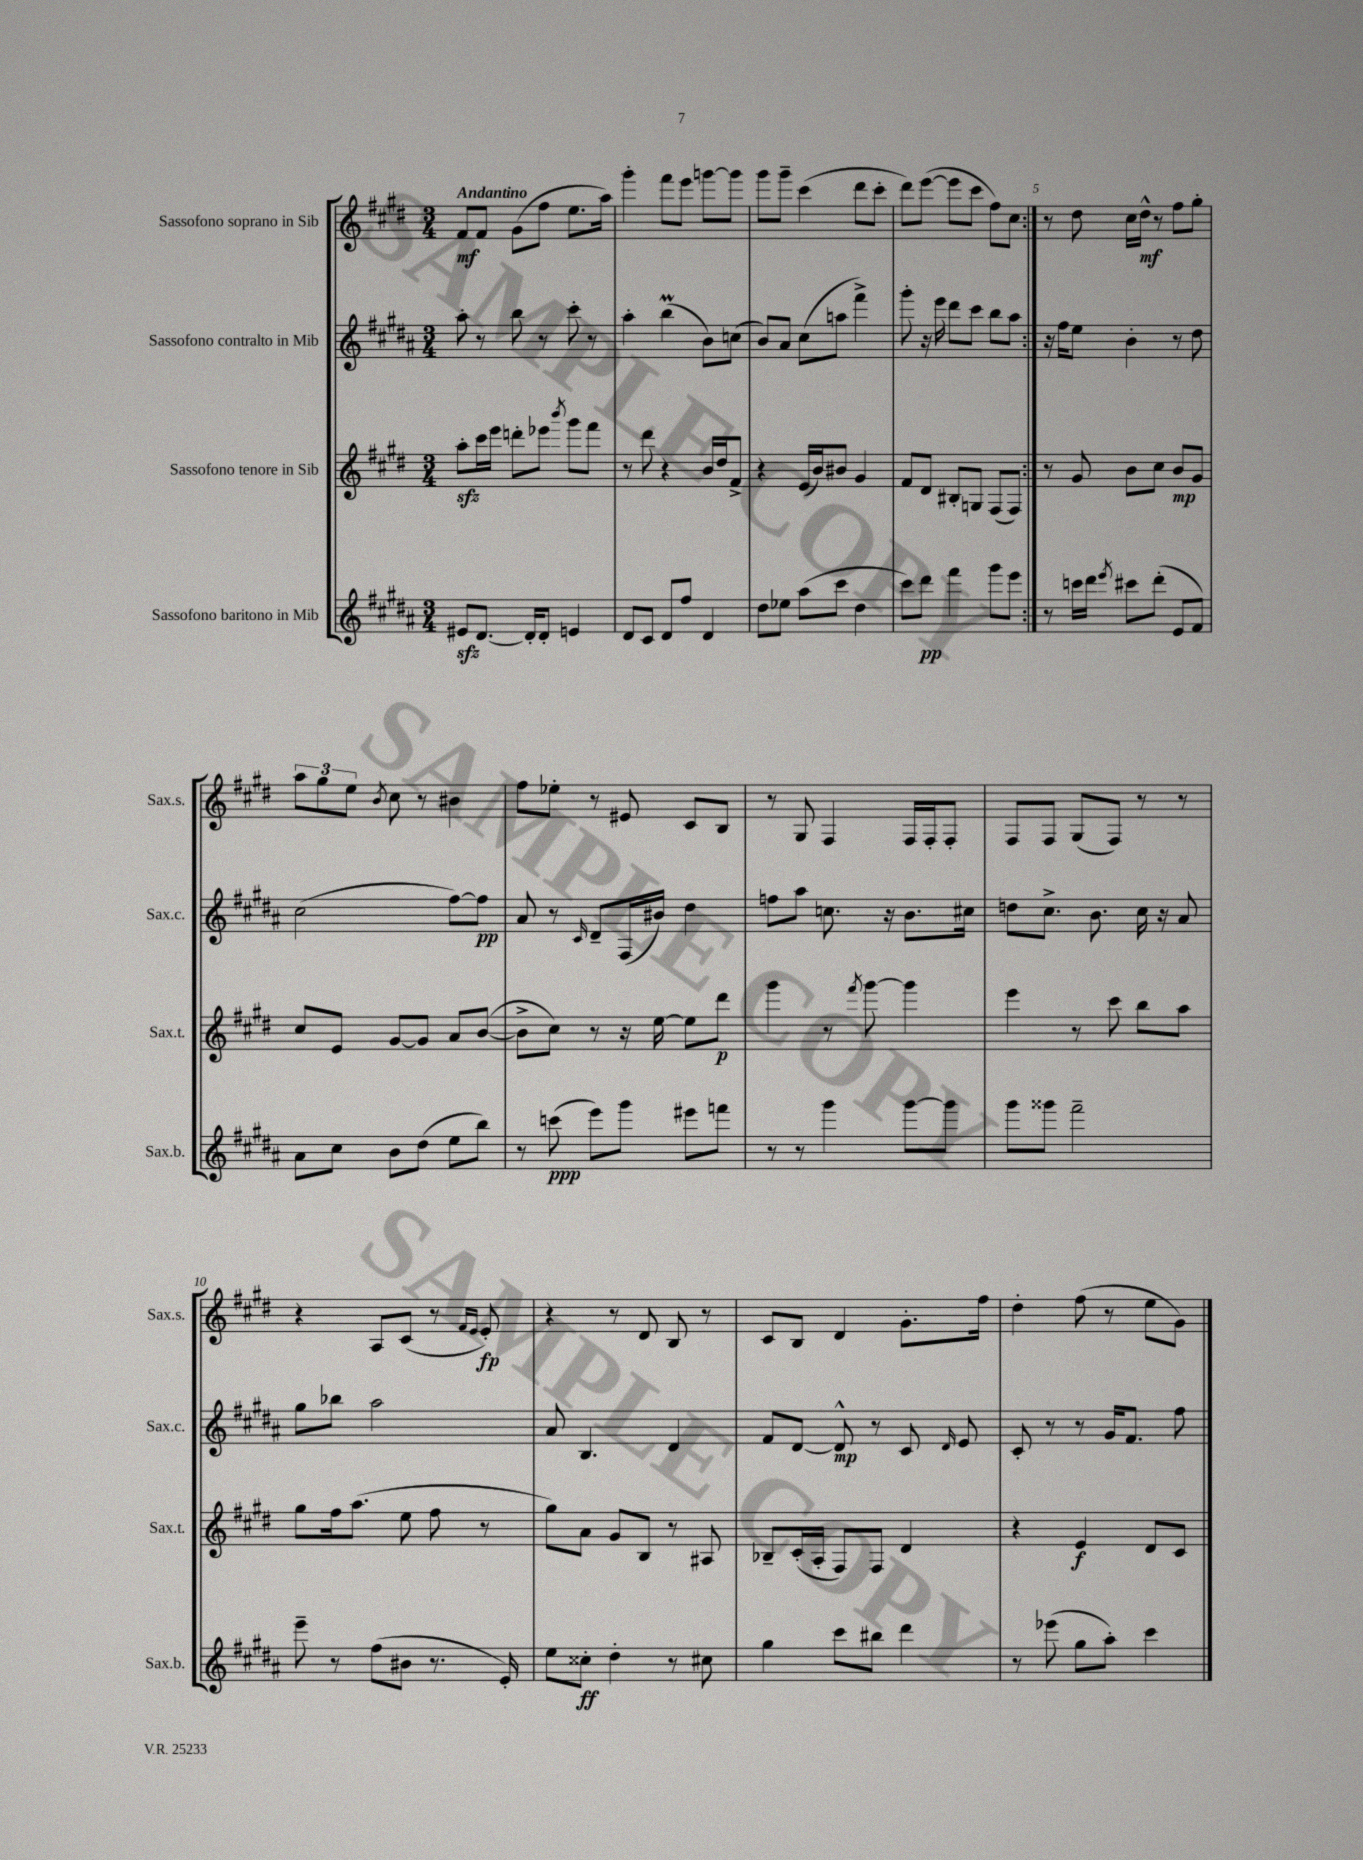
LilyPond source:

<<
\new StaffGroup <<
\new Staff = "s0" \with { instrumentName = "Sassofono soprano in Sib" shortInstrumentName = "Sax.s." } {
    \clef treble \key e \major \numericTimeSignature \time 3/4 \tempo "Andantino"
    \autoBeamOff \repeat volta 2 { fis'8[\mf fis'8] gis'8[( fis''8] e''8.[ a''16]) |
    gis'''4-. fis'''8[ e'''8] g'''8[~ g'''8] |
    gis'''8[ gis'''8]-- cis'''4( dis'''8[ cis'''8]-. |
    dis'''8[) e'''8]~( e'''8[ cis'''8] fis''8[) cis''8] | }
    r8 dis''8 cis''16[ dis''16]-^\mf r8 fis''8[ gis''8]-. |
    \tuplet 3/2 { a''8[ gis''8 e''8] } \acciaccatura { b'8 } cis''8 r8 bis'4 |
    fis''8[ ees''8]-. r8 eis'8 cis'8[ b8] |
    r8 gis8 fis4 fis16[ fis16-. fis8]-. |
    fis8[ fis8] gis8[( fis8]) r8 r8 |
    r4 a8[ cis'8]( r8 \grace { fis'16[ e'16] } e'8-.\fp) |
    r4 r8 dis'8 b8 r8 |
    cis'8[ b8] dis'4 gis'8.[-. fis''16] |
    dis''4-. fis''8( r8 e''8[ gis'8]) \bar "|." |
}
\new Staff = "s1" \with { instrumentName = "Sassofono contralto in Mib" shortInstrumentName = "Sax.c." } {
    \clef treble \key b \major \numericTimeSignature \time 3/4
    \autoBeamOff \repeat volta 2 { ais''8-. r8 b''8 r8 cis'''8-. r8 |
    ais''4-. b''4\prall( b'8[) c''8]( |
    b'8[) ais'8] cis''8[( a''8] fis'''4->) |
    gis'''8-. r16 e'''16 dis'''8[ cis'''8] b''8[ ais''8] | }
    r16 fis''16[ e''8] b'4-. r8 dis''8 |
    cis''2( fis''8[~) fis''8]\pp |
    ais'8 r8 \grace { cis'16 } dis'8[-- fis16( bis'16]) dis''4 |
    f''8[ ais''8] c''8. r16 b'8.[ cis''16] |
    d''8[ cis''8.]-> b'8. cis''16 r16 ais'8 |
    gis''8[ bes''8] ais''2 |
    ais'8 b4. dis'4 |
    fis'8[ dis'8]~ dis'8-^\mp r8 cis'8 \grace { dis'16 } e'8 |
    cis'8-. r8 r8 gis'16[ fis'8.] fis''8 \bar "|." |
}
\new Staff = "s2" \with { instrumentName = "Sassofono tenore in Sib" shortInstrumentName = "Sax.t." } {
    \clef treble \key e \major \numericTimeSignature \time 3/4
    \autoBeamOff \repeat volta 2 { a''8[-.\sfz cis'''16 e'''16] d'''8[-. ees'''8] \acciaccatura { b'''8 } gis'''8[ fis'''8] |
    r8 dis'''8 r4 b'16[ dis''16 fis'8]-> |
    r4 e'16[( b'16) bis'8] gis'4 |
    fis'8[ dis'8] bis8[-. g8] fis8[( fis8]) | }
    r8 gis'8 b'8[ cis''8] b'8[\mp gis'8] |
    cis''8[ e'8] gis'8[~ gis'8] a'8[ b'8]~( |
    b'8[-> cis''8]) r8 r16 e''16~ e''8[ dis'''8]\p |
    gis'''4 r8 \acciaccatura { fis'''8 } gis'''8~ gis'''4 |
    e'''4 r8 cis'''8 b''8[ a''8] |
    gis''8[ fis''16 a''8.]( e''8 fis''8 r8 |
    gis''8[) a'8] gis'8[ b8] r8 ais8 |
    bes8[-- cis'16-.( a16]-. fis8[) fis8] dis'4 |
    r4 e'4\f dis'8[ cis'8] \bar "|." |
}
\new Staff = "s3" \with { instrumentName = "Sassofono baritono in Mib" shortInstrumentName = "Sax.b." } {
    \clef treble \key b \major \numericTimeSignature \time 3/4
    \autoBeamOff \repeat volta 2 { eis'8[\sfz dis'8.]~ dis'16[-. dis'8]-. e'4 |
    dis'8[ cis'8] dis'8[ fis''8] dis'4 |
    dis''8[ ees''8] ais''8[( cis'''8] dis''4 |
    cis'''8[) dis'''8]\pp fis'''4 gis'''8[ e'''8] | }
    r8 c'''16[ dis'''16] \acciaccatura { e'''8 } cis'''8[ dis'''8]-.( e'8[ fis'8]) |
    ais'8[ cis''8] b'8[ dis''8]( e''8[ b''8]) |
    r8 c'''8\ppp( e'''8[) gis'''8] eis'''8[ f'''8] |
    r8 r8 gis'''4 gis'''8[~ gis'''8] |
    gis'''8[ gisis'''8] fis'''2-- |
    e'''8-- r8 fis''8[( bis'8] r8. e'16-.) |
    e''8[ cisis''8]-.\ff dis''4-. r8 cis''8 |
    gis''4 cis'''8[ bis''8] dis'''4 |
    r8 ees'''8( gis''8[ ais''8]-.) cis'''4 \bar "|." |
}
>>
>>
\layout { \context { \Score \override BarNumber.break-visibility = ##(#f #t #t) barNumberVisibility = #(every-nth-bar-number-visible 5) } }
